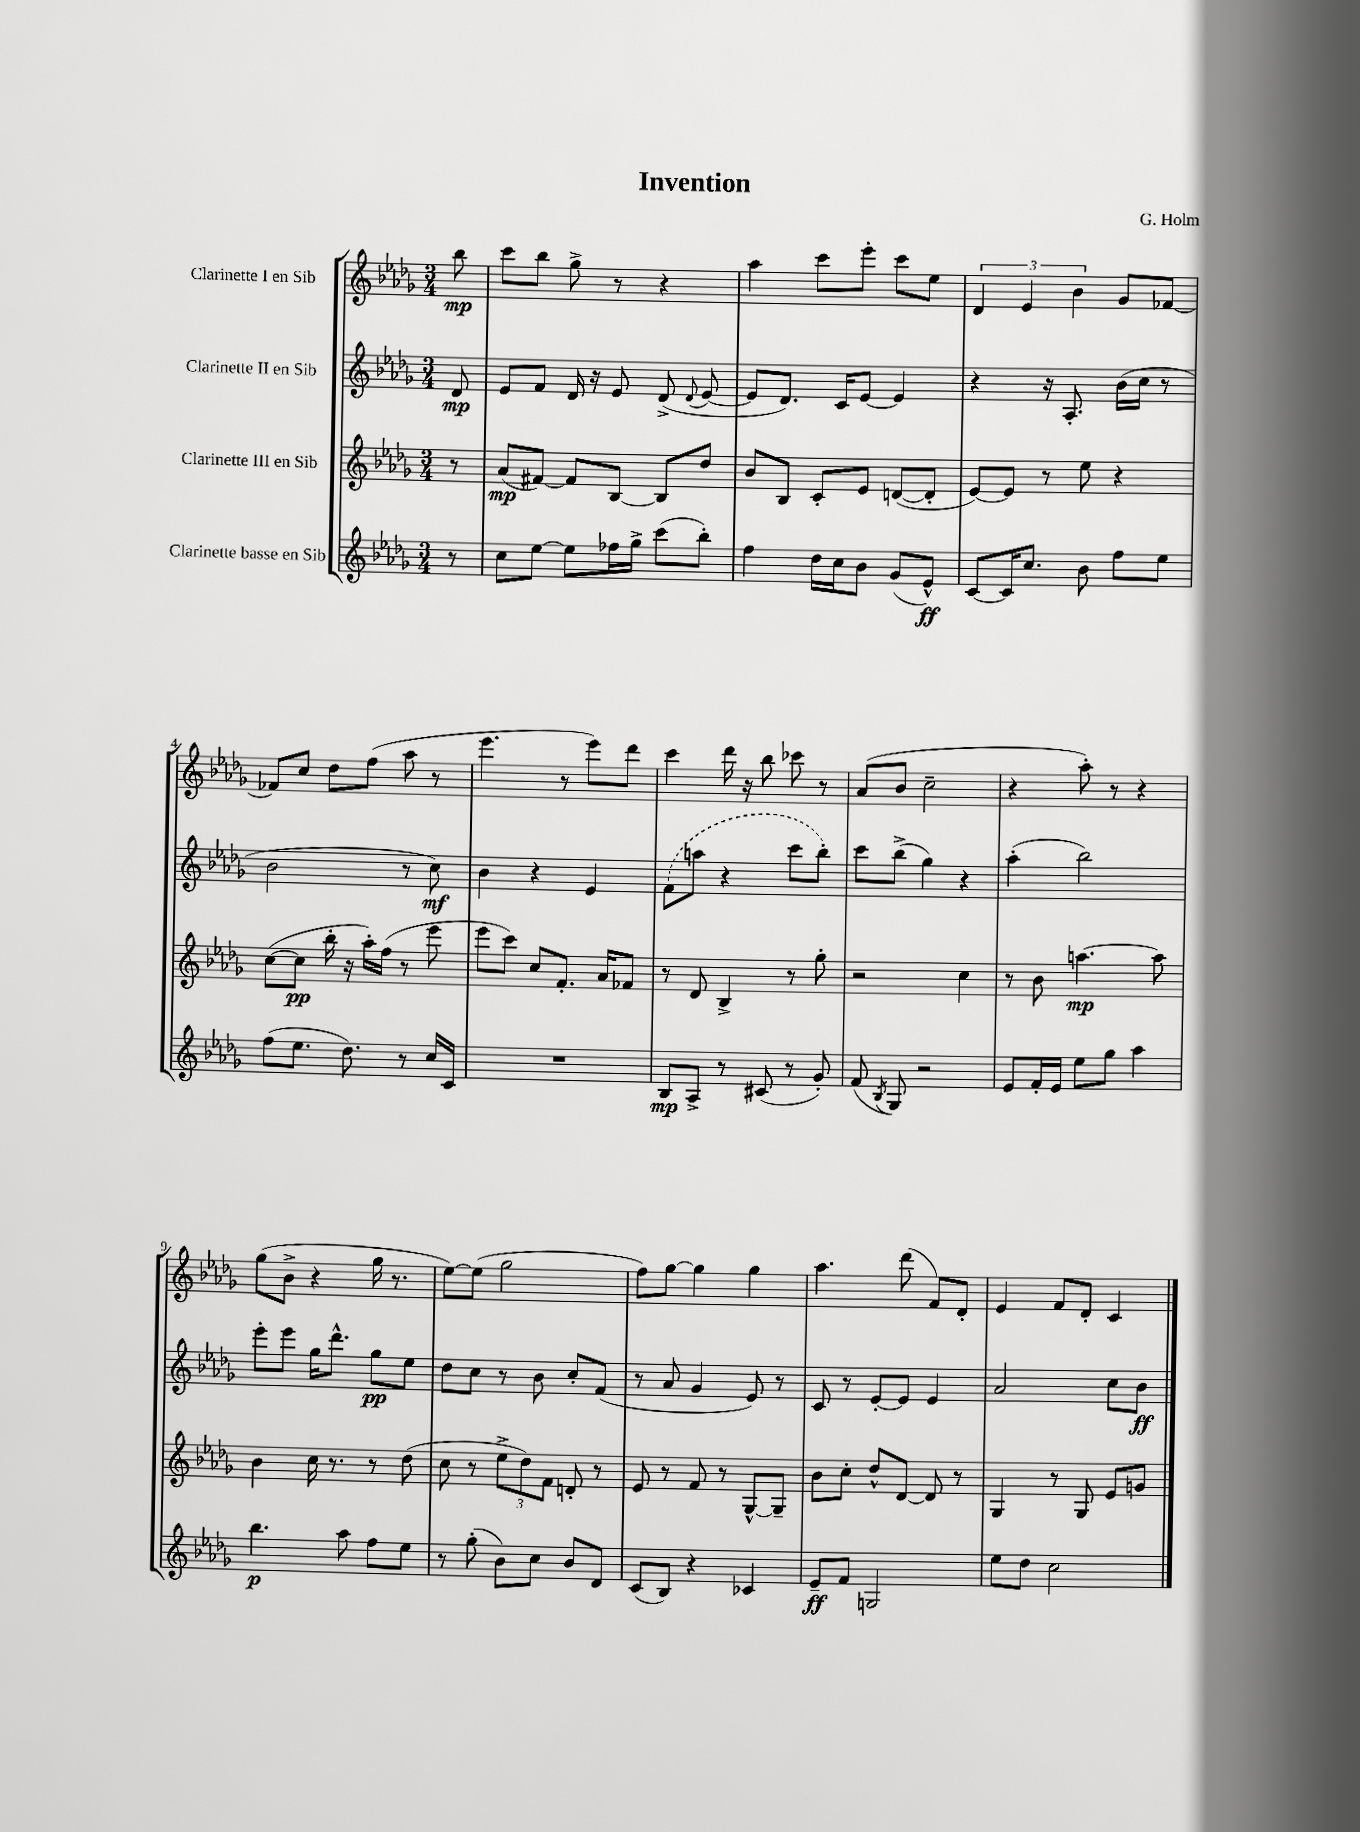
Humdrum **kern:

**kern	**dynam	**kern	**dynam	**kern	**dynam	**kern	**dynam
*part4	*part4	*part3	*part3	*part2	*part2	*part1	*part1
*staff4	*staff4	*staff3	*staff3	*staff2	*staff2	*staff1	*staff1
*I"Clarinette basse en Sib	*	*I"Clarinette III en Sib	*	*I"Clarinette II en Sib	*	*I"Clarinette I en Sib	*
*clefG2	*	*clefG2	*	*clefG2	*	*clefG2	*
*k[b-e-a-d-g-]	*	*k[b-e-a-d-g-]	*	*k[b-e-a-d-g-]	*	*k[b-e-a-d-g-]	*
*M3/4	*	*M3/4	*	*M3/4	*	*M3/4	*
=	=	=	=	=	=	=	=
8r	.	8r	.	8d-/	mp	8bb-\	mp
=1	=1	=1	=1	=1	=1	=1	=1
8cc\L	.	(8a-/L	mp	8e-/L	.	8ccc\L	.
[8ee-\J	.	[8f#X/J)	.	8f/J	.	8bb-\J	.
8ee-\L]	.	8f#/L]	.	16d-/	.	8gg-^\	.
.	.	.	.	16r	.	.	.
16ff-X\L	.	[8B-/J	.	8e-/	.	8r	.
16gg-^\JJ	.	.	.	.	.	.	.
(8ccc\L	.	8B-/L]	.	(8d-^/	.	4r	.
.	.	.	.	8qqd-/	.	.	.
8bb-'\J)	.	8dd-/J	.	[8e-/	.	.	.
=2	=2	=2	=2	=2	=2	=2	=2
4ff\	.	8b-/L	.	8e-/L]	.	4aa-\	.
.	.	8B-/J	.	8.d-/J)	.	.	.
16dd-\LL	.	8c'/L	.	.	.	8ccc\L	.
16cc\J	.	.	.	16c/KL	.	.	.
8b-\J	.	8e-/J	.	[8e-/J	.	8eee-'\J	.
(8g-/L	.	([8dn/L	.	4e-/]	.	8ccc\L	.
8e-^^/J)	ff	8d'/J]	.	.	.	8ee-\J	.
=3	=3	=3	=3	=3	=3	=3	=3
[8c/L	.	[8e-/L)	.	4r	.	6d-/	.
16c/K]	.	8e-/J]	.	.	.	.	.
.	.	.	.	.	.	6e-/	.
8.cc/J	.	.	.	.	.	.	.
.	.	8r	.	16r	.	.	.
.	.	.	.	8.A-'/	.	.	.
.	.	.	.	.	.	6b-\	.
8b-\	.	8ee-\	.	.	.	.	.
8ff\L	.	4r	.	(16b-\LL	.	8g-/L	.
.	.	.	.	16cc\JJ	.	.	.
8ee-\J	.	.	.	8r	.	[8f-X/J	.
!!LO:LB:g=z
=4	=4	=4	=4	=4	=4	=4	=4
(8ff\L	.	([8cc\L	.	2b-\	.	8f-X/L]	.
8.ee-\J	.	8cc\J]	pp	.	.	8cc/J	.
.	.	16bb-'\	.	.	.	8dd-\L	.
8.dd-\)	.	16r	.	.	.	.	.
.	.	16aa-'\LL)	.	.	.	(8ff\J	.
.	.	(16ff\JJ	.	.	.	.	.
8r	.	8r	.	8r	.	8aa-\	.
16cc/LL	.	8eee-\	.	8cc\)	mf	8r	.
16c/JJ	.	.	.	.	.	.	.
=5	=5	=5	=5	=5	=5	=5	=5
2.r	.	8eee-\L	.	4b-\	.	4.eee-\	.
.	.	8ccc\J)	.	.	.	.	.
.	.	8cc/L	.	4r	.	.	.
.	.	8.f'/J	.	.	.	8r	.
.	.	.	.	4e-/	.	8eee-\L)	.
.	.	16a-/KL	.	.	.	.	.
.	.	8f-X/J	.	.	.	8ddd-\J	.
=6	=6	=6	=6	=6	=6	=6	=6
8B-/L	mp	8r	.	(8f\L	.	4ccc\	.
8A-^/J	.	8d-/	.	8aan\J	.	.	.
8r	.	4B-^/	.	4r	.	16ddd-\	.
.	.	.	.	.	.	16r	.
(8c#X/	.	.	.	.	.	8bb-\	.
8r	.	8r	.	8ccc\L	.	8ccc-X\	.
8g-'/)	.	8gg-'\	.	8bb-'\J)	.	8r	.
=7	=7	=7	=7	=7	=7	=7	=7
(8f/	.	2r	.	8ccc\L	.	(8a-/L	.
8qB-/	.	.	.	.	.	.	.
8G-/)	.	.	.	(8bb-^\J	.	8b-/J	.
2r	.	.	.	4gg-\)	.	2cc~\	.
.	.	4cc\	.	4r	.	.	.
=8	=8	=8	=8	=8	=8	=8	=8
8e-/L	.	8r	.	(4aa-'\	.	4r	.
16f'/L	.	8b-\	.	.	.	.	.
16e-/JJ	.	.	.	.	.	.	.
8ee-\L	.	[4.aan\	mp	2bb-\)	.	8aa-'\)	.
8gg-\J	.	.	.	.	.	8r	.
4aa-\	.	.	.	.	.	4r	.
.	.	8aa\]	.	.	.	.	.
!!LO:LB:g=z
=9	=9	=9	=9	=9	=9	=9	=9
4.bb-\	p	4b-\	.	8eee-'\L	.	(8gg-\L	.
.	.	.	.	8eee-\J	.	8b-^\J	.
.	.	16cc\	.	16gg-\KL	.	4r	.
.	.	8.r	.	8.ddd-^^\J	.	.	.
8aa-\	.	.	.	.	.	.	.
8ff\L	.	8r	.	8gg-\L	pp	16gg-\	.
.	.	.	.	.	.	8.r	.
8ee-\J	.	(8dd-\	.	8ee-\J	.	.	.
=10	=10	=10	=10	=10	=10	=10	=10
8r	.	8cc\	.	8dd-\L	.	[8ee-\L)	.
(8gg-'\	.	8r	.	8cc\J	.	(8ee-\J]	.
8b-\L)	.	12ee-^\L	.	8r	.	2gg-\	.
.	.	12dd-\)	.	.	.	.	.
8cc\J	.	.	.	8b-\	.	.	.
.	.	12f\J	.	.	.	.	.
8b-/L	.	8dn'/	.	8cc'/L	.	.	.
8d-/J	.	8r	.	(8f/J	.	.	.
=11	=11	=11	=11	=11	=11	=11	=11
(8c/L	.	8e-/	.	8r	.	8ff\L)	.
8B-/J)	.	8r	.	8a-/	.	[8gg-\J	.
4r	.	8f/	.	4g-/	.	4gg-\]	.
.	.	8r	.	.	.	.	.
4c-X/	.	[8G-^^/L	.	8e-/)	.	4gg-\	.
.	.	8G-~/J]	.	8r	.	.	.
=12	=12	=12	=12	=12	=12	=12	=12
8e-~/L	ff	8b-\L	.	8c/	.	4.aa-\	.
8f/J	.	8cc'\J	.	8r	.	.	.
2Gn/	.	8dd-^^/L	.	[8e-'/L	.	.	.
.	.	[8d-/J	.	8e-/J]	.	(8ddd-\	.
.	.	8d-/]	.	4e-/	.	8f/L)	.
.	.	8r	.	.	.	8d-'/J	.
=13	=13	=13	=13	=13	=13	=13	=13
8ee-\L	.	4G-/	.	2a-/	.	4e-/	.
8dd-\J	.	.	.	.	.	.	.
2cc\	.	8r	.	.	.	8f/L	.
.	.	8G-/	.	.	.	8d-'/J	.
.	.	8e-/L	.	8cc\L	.	4c/	.
.	.	8gn/J	.	8b-\J	ff	.	.
==	==	==	==	==	==	==	==
*-	*-	*-	*-	*-	*-	*-	*-
